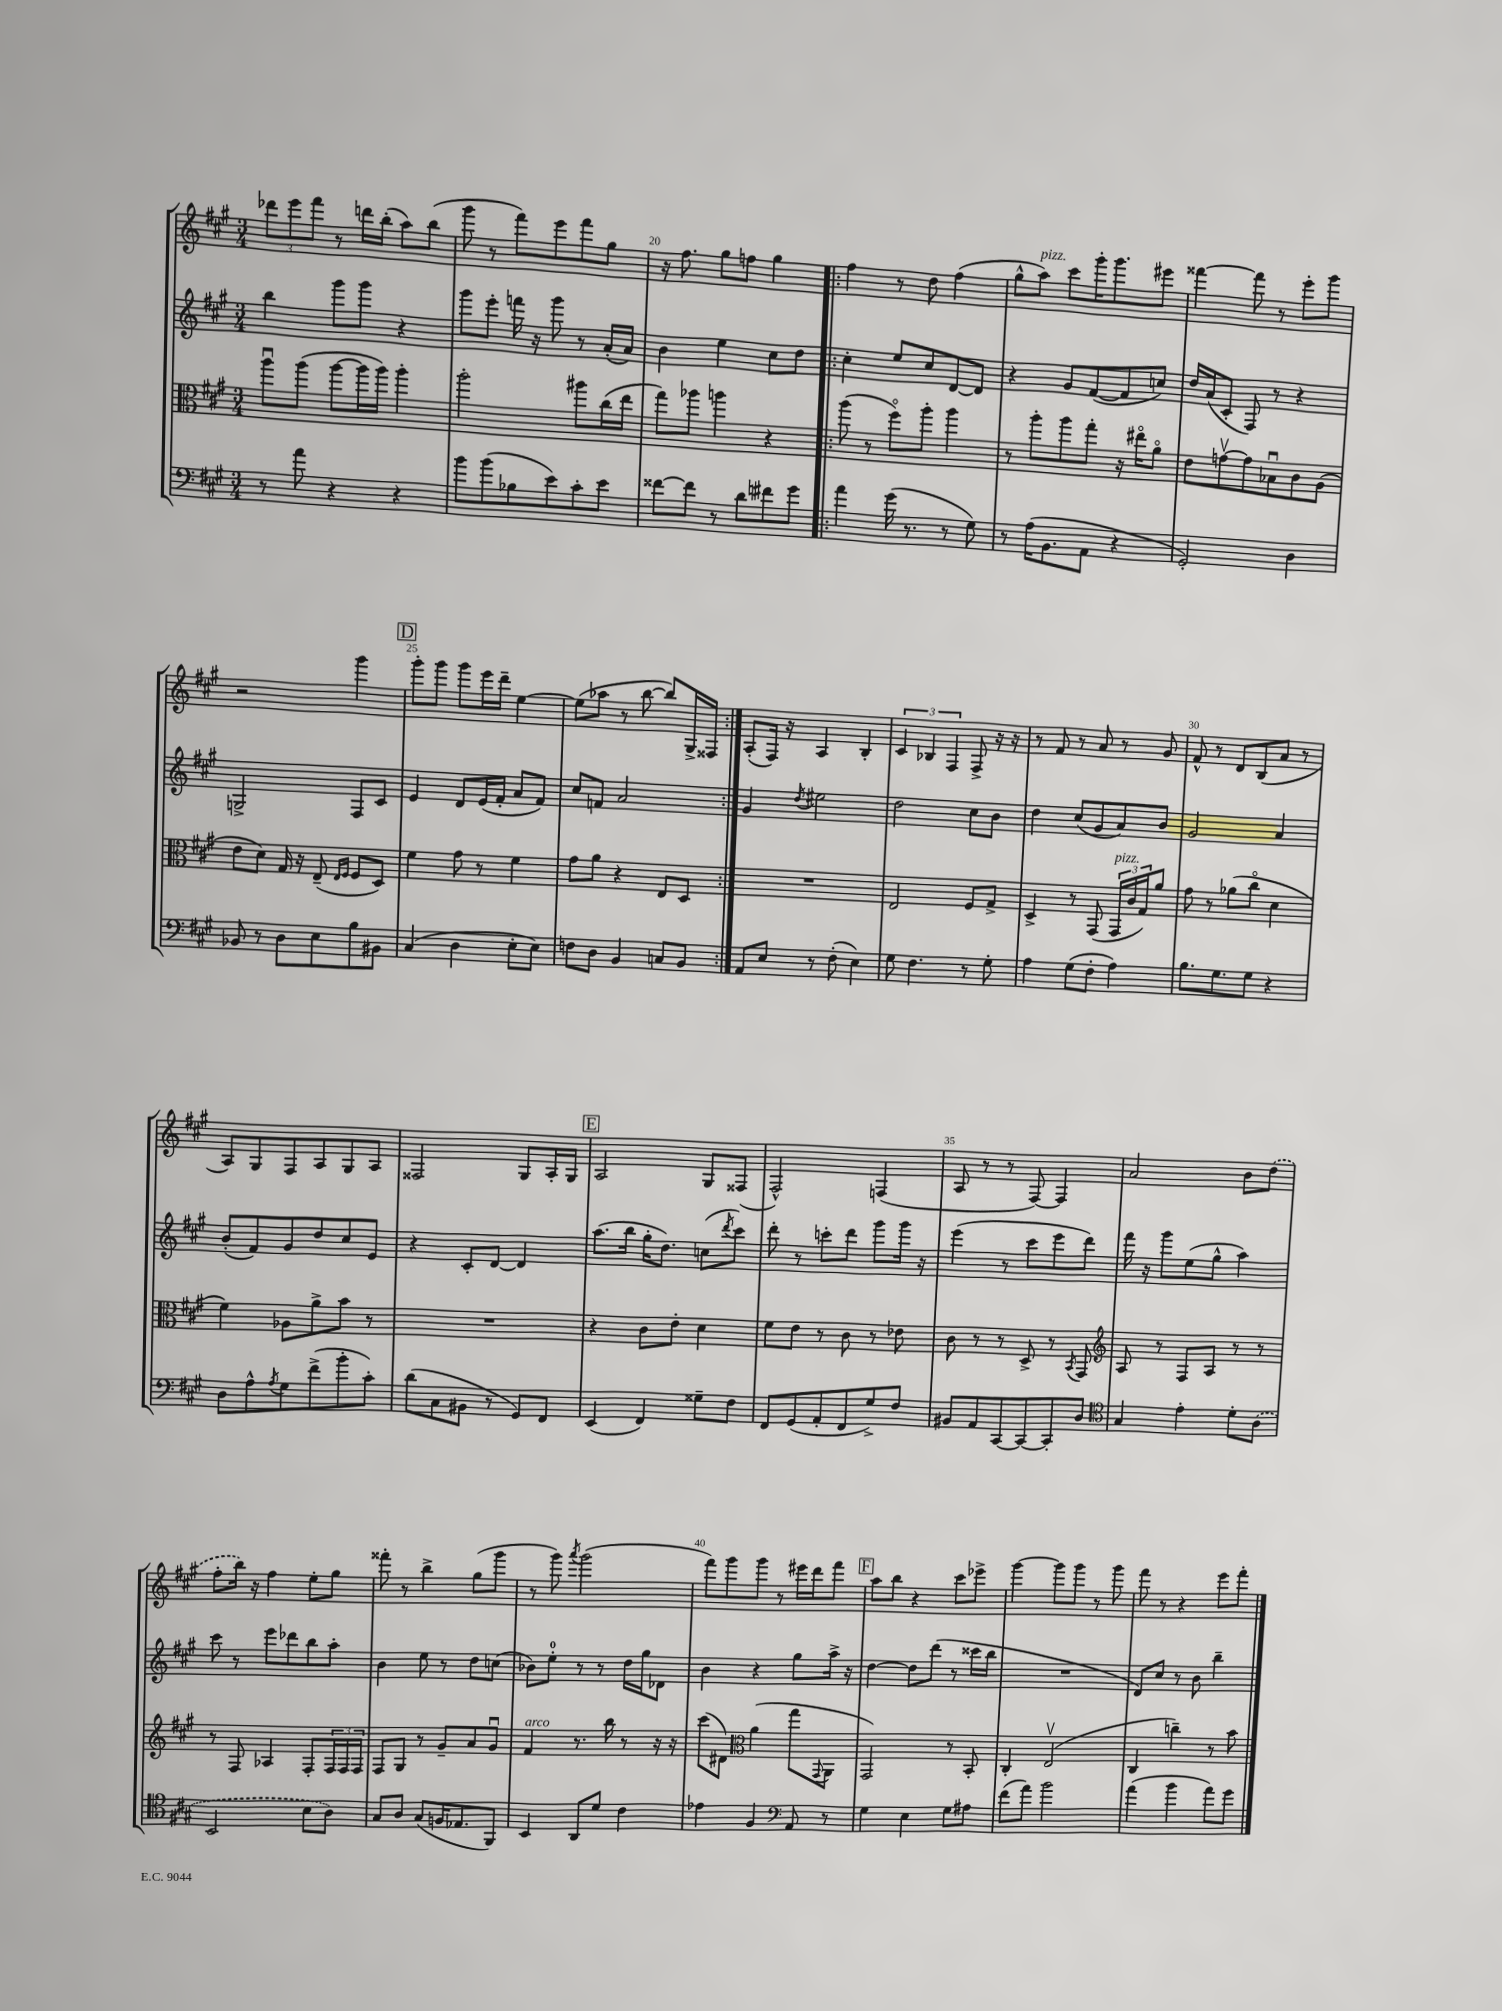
<<
\new StaffGroup <<
\new Staff = "s0" {
    \clef treble \key a \major \numericTimeSignature \time 3/4
    \tuplet 3/2 { des'''8 e'''8 fis'''8 } r8 d'''16 b''16-.( a''8) b''8( |
    gis'''8 r8 fis'''8) e'''8 fis'''8 gis''8 |
    r16 fis''8. gis''8 f''8 gis''4 |
    \repeat volta 2 { fis''4 r8 d''8 fis''4( |
    gis''8-^ a''8^\markup { \italic "pizz." }) cis'''8 gis'''16-. gis'''8. eis'''8 |
    fisis'''4~ fisis'''8 r8 e'''8-. gis'''8 |
    r2 gis'''4 |
    \mark \markup { \box "D" } gis'''8-. gis'''8 gis'''8 e'''16 d'''16-- e''4~ |
    e''8( aes''8 r8 b''8~ b''8) gis16-> fisis16 | }
    a8-.( fis16) r16 a4 b4-. |
    \tuplet 3/2 { cis'4 bes4 fis4 } fis8-> r16 r16 |
    r8 fis'8 r8 a'8 r8 gis'8 |
    fis'8-^ r8 d'8 b8( a'8 r8 |
    a8) gis8 fis8 a8 gis8 a8 |
    fisis2 gis8 a16-. gis16 |
    \mark \markup { \box "E" } a2 gis8 fisis8( |
    fis2-^) f4( |
    a8 r8 r8 fis8~) fis4 |
    a'2 b'8 \once \slurDashed d''8( |
    fis''8-. b''16) r16 fis''4 e''8-. gis''8 |
    fisis'''8-. r8 b''4-> gis''8( gis'''8 |
    r8 gis'''8) \acciaccatura { a'''8 } gis'''2( |
    fis'''8) gis'''8 gis'''8 r8 eis'''16 d'''16 fis'''8 |
    \mark \markup { \box "F" } a''8 b''8 r4 cis'''8 ees'''8-> |
    gis'''4~ gis'''8 gis'''8 r8 gis'''8 |
    fis'''8 r8 r4 e'''8 fis'''8-. \bar "|." |
}
\new Staff = "s1" {
    \clef treble \key a \major \numericTimeSignature \time 3/4
    b''4 gis'''8 gis'''8 r4 |
    gis'''8 e'''8-. f'''16 r16 gis'''8 r8 a'16-.( a'16) |
    b'4 e''4 cis''8 d''8 |
    \repeat volta 2 { cis''4-. e''8 cis''8 d'8~ d'8 |
    r4 gis'8 fis'8~( fis'8 c''8) |
    d''16 a'16( cis'8-. fis8) r8 r4 |
    g2-> fis8 cis'8 |
    \mark \markup { \box "D" } e'4 d'8 e'16( fis'16-. a'8 fis'8) |
    cis''8 f'8 a'2 | }
    gis'4 \acciaccatura { d''8 } eis''2 |
    d''2 cis''8 b'8 |
    d''4 cis''8( gis'8 a'8) b'8 |
    gis'2 a'4 |
    b'8-.( fis'8) gis'8 d''8 cis''8 e'8 |
    r4 cis'8-. d'8~ d'4 |
    \mark \markup { \box "E" } a''8.( b''16 gis''16-. d''8.) c''8( \acciaccatura { d'''8 } cis'''8) |
    d'''8-. r8 c'''8-. d'''8 gis'''8 gis'''16 r16 |
    e'''4( r8 cis'''8 e'''8 d'''8) |
    fis'''16 r16 gis'''8 e''8( gis''8-^ a''4) |
    cis'''8 r8 e'''8 des'''8 b''8 a''8-. |
    b'4 e''8 r8 d''8 c''8( |
    bes'8) e''8-0-. r8 r8 d''16 gis''16 des'8 |
    b'4 r4 gis''8 a''16-> r16 |
    \mark \markup { \box "F" } d''4~ d''8 d'''8( r8 cisis'''16 b''16 |
    R2. |
    d'8) cis''8 r8 b'8 b''4-- \bar "|." |
}
\new Staff = "s2" {
    \clef alto \key a \major \numericTimeSignature \time 3/4
    a''8\downbow a''8( a''8~ a''16 a''16) a''4-. |
    a''2-. ais''8 cis''16( e''16 |
    gis''8) aes''8 a''4 r4 |
    \repeat volta 2 { a''8( r8 fis''8\flageolet) a''8-. a''4 |
    r8 a''8-. a''8 gis''8-. r16 eis''16\flageolet a'8\flageolet |
    e'8 g'8~\upbow g'8 bes8\downbow cis'8 a8( |
    e'8 d'8) gis16 r16 e8--( \grace { e16 fis16 } fis8 d8) |
    \mark \markup { \box "D" } fis'4 gis'8 r8 fis'4 |
    gis'8 a'8 r4 e8 d8 | }
    R2. |
    e2 fis8 gis8-> |
    d4-> r8 gis,8( \tuplet 3/2 { gis,16^\markup { \italic "pizz." } cis'16 gis16) } a'8 |
    gis'8 r8 aes'8( cis''8\flageolet d'4 |
    fis'4) aes8 a'8-> b'8 r8 |
    R2. |
    \mark \markup { \box "E" } r4 cis'8 e'8-. d'4 |
    fis'8 e'8 r8 cis'8 r8 ees'8 |
    cis'8 r8 r8 d8-> r8 \acciaccatura { b,8 } gis,8 |
    \clef treble a8 r8 fis8 a8 r8 r8 |
    r8 fis8 aes4 fis8-. \tuplet 3/2 { fis16 fis16 fis16 } |
    fis8 gis8 r8 gis'8-- a'8 gis'8\downbow |
    fis'4^\markup { \italic "arco" } r8. b''16 r8 r16 r16 |
    cis'''8( dis'8) \clef alto a'4( gis''8 \appoggiatura { gis,8 } a,8 |
    \mark \markup { \box "F" } gis,2) r8 b,8-. |
    cis4-. e2\upbow( |
    cis4 c''4--) r8 b'8 \bar "|." |
}
\new Staff = "s3" {
    \clef bass \key a \major \numericTimeSignature \time 3/4
    r8 a'8 r4 r4 |
    b'8 b'8( bes8 e'8) cis'8-. e'8 |
    fisis'8~ fisis'8 r8 d'8 fis'8 gis'8 |
    \repeat volta 2 { a'4 gis'16( r8. r8 gis8) |
    r8 a16( b,8. a,8 r4 |
    gis,2-.) d4 |
    bes,8 r8 d8 e8 b8 bis,8 |
    \mark \markup { \box "D" } cis4( d4 e8-. e8) |
    f8 d8 b,4 c8 b,8 | }
    a,8 e8 r8 fis8-.( e4) |
    gis8 fis4. r8 gis8-. |
    a4 gis8( fis8-. a4) |
    b8. gis8. gis8 r4 |
    d8 a8-^ \acciaccatura { a8 } gis8 fis'8->( b'8-. cis'8-.) |
    d'8( cis8 bis,8 r8 gis,8) fis,8 |
    \mark \markup { \box "E" } e,4( fis,4) gisis8-- fis8 |
    fis,8 gis,8( a,8-. fis,8 gis8->) fis8 |
    bis,8 a,8 cis,8~ cis,8~ cis,8-. d8 |
    \clef tenor gis4 e'4-. d'8-. \once \slurDashed a8( |
    b,2 b8 a8) |
    gis8 a8 gis8( f16 ees8. fis,8) |
    b,4 a,8 d'8 cis'4 |
    ees'4 fis4 \clef bass a,8 r8 |
    \mark \markup { \box "F" } gis4 e4 gis8 ais8 |
    fis'8( a'8) b'2 |
    a'4( b'4 a'8) gis'8 \bar "|." |
}
>>
>>
\layout { \context { \Score currentBarNumber = #18 \override BarNumber.break-visibility = ##(#f #t #t) barNumberVisibility = #(every-nth-bar-number-visible 5) } }
